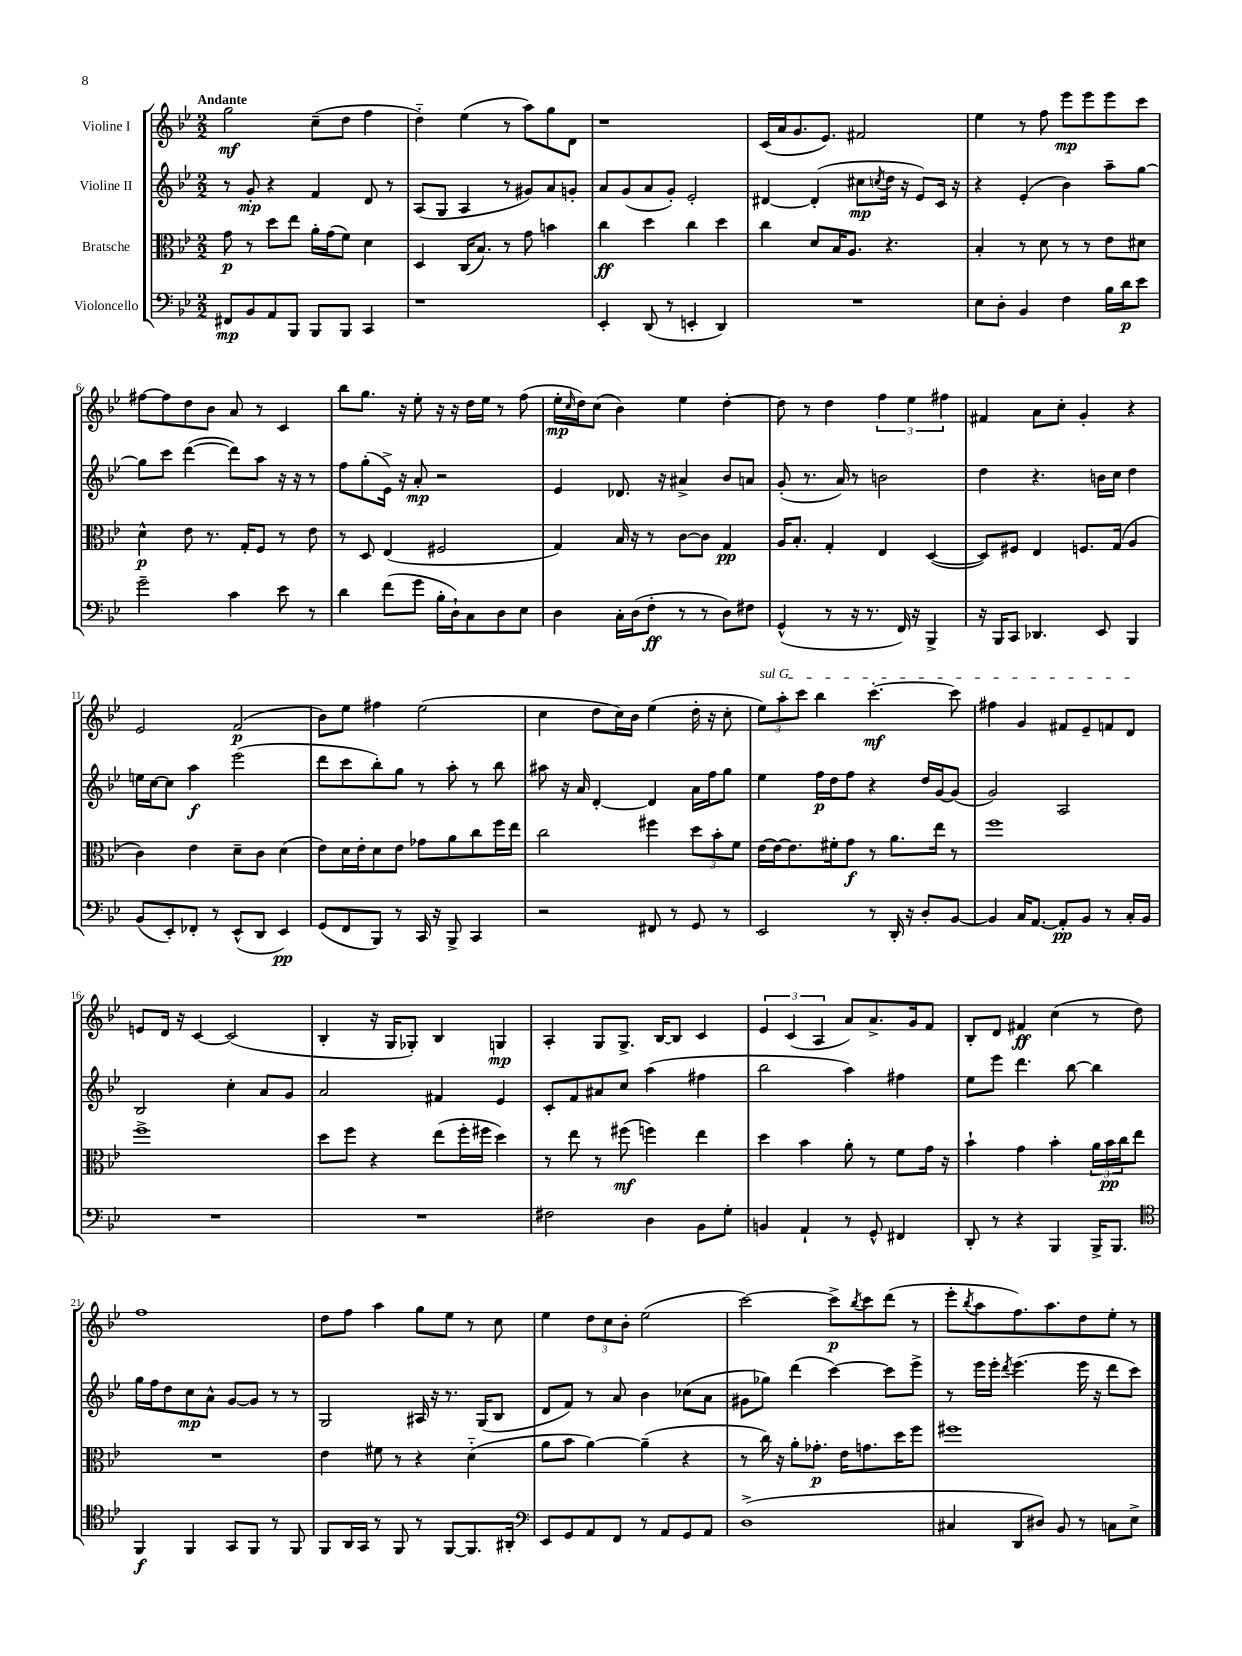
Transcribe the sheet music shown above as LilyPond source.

<<
\new StaffGroup <<
\new Staff = "s0" \with { instrumentName = "Violine I" } {
    \clef treble \key bes \major \numericTimeSignature \time 2/2 \tempo "Andante"
    g''2\mf c''8--( d''8 f''4 |
    d''4-_) ees''4( r8 a''8) g''8 d'8 |
    r1 |
    c'16( a'16 g'8. ees'8.) fis'2 |
    ees''4 r8 f''8 ees'''8\mp ees'''8 ees'''8 c'''8 |
    fis''8~ fis''8 d''8 bes'8 a'8 r8 c'4 |
    bes''8 g''8. r16 ees''8-. r16 r16 d''16 ees''16 r8 f''8( |
    ees''16-.\mp \grace { c''16 } d''16) c''8( bes'4) ees''4 d''4~-. |
    d''8 r8 d''4 \tuplet 3/2 { f''4 ees''4 fis''4 } |
    fis'4 a'8 c''8-. g'4-. r4 |
    ees'2 f'2\p( |
    bes'8) ees''8 fis''4 ees''2( |
    c''4 d''8 c''16) bes'16 ees''4( d''16-. r16 c''8-. |
    \tuplet 3/2 { \once \override TextSpanner.bound-details.left.text = \markup { \italic "sul G" } ees''8\startTextSpan) a''8-. c'''8 } bes''4 c'''4.~-.\mf c'''8 |
    fis''4 g'4 fis'8 ees'8-- f'8 d'8\stopTextSpan |
    e'8 d'16 r16 c'4~ c'2( |
    bes4-. r16 g16 ges8-.) bes4 g4\mp |
    a4-. g8 g8.-> bes16~ bes8 c'4 |
    \tuplet 3/2 { ees'4 c'4( a4 } a'8) a'8.-> g'16 f'8 |
    bes8-. d'8 fis'4\ff c''4( r8 d''8) |
    f''1 |
    d''8 f''8 a''4 g''8 ees''8 r8 c''8 |
    ees''4 \tuplet 3/2 { d''8 c''8 bes'8-. } ees''2( |
    c'''2~) c'''8->\p \acciaccatura { bes''8 } c'''8 d'''8( r8 |
    ees'''8-. \acciaccatura { bes''8 } a''8 f''8.) a''8. d''8 ees''8-. r8 \bar "|." |
}
\new Staff = "s1" \with { instrumentName = "Violine II" } {
    \clef treble \key bes \major \numericTimeSignature \time 2/2
    r8 g'8-.\mp r4 f'4 d'8 r8 |
    a8( g8 a4 r8 gis'8) a'8 g'8-. |
    a'8 g'8( a'8 g'8-.) ees'2-. |
    dis'4~ dis'4-.( cis''8\mp \acciaccatura { c''8 } d''16 r16 ees'8) c'16 r16 |
    r4 ees'4-.( bes'4) a''8-- g''8~ |
    g''8 c'''8 d'''4~( d'''8) a''8 r16 r16 r8 |
    f''8 g''8-.( ees'16->) r16 a'8-.\mp r2 |
    ees'4 des'8. r16 ais'4-> bes'8 a'8 |
    g'8-.( r8. a'16) r8 b'2 |
    d''4 r4. b'16 c''16 d''4 |
    e''16 c''16~ c''8 a''4\f ees'''2( |
    d'''8 c'''8 bes''8-.) g''8 r8 a''8-. r8 bes''8 |
    ais''8 r16 a'16 d'4~-. d'4 a'16 f''16 g''8 |
    ees''4 f''16\p d''16 f''8 r4 d''16 g'16~ g'8( |
    g'2) a2 |
    bes2 c''4-. a'8 g'8 |
    a'2 fis'4 ees'4 |
    c'8-. f'8 ais'8 c''8 a''4( fis''4 |
    bes''2 a''4) fis''4 |
    ees''8 ees'''8 d'''4. bes''8~ bes''4 |
    g''16 f''16 d''8 c''8\mp a'8-^ g'8~ g'8 r8 r8 |
    g2 ais16 r16 r8. g16( bes8 |
    d'8 f'8) r8 a'8 bes'4 ces''8( a'8 |
    gis'8 ges''8) d'''4( c'''4~) c'''8 ees'''8-> |
    r8 ees'''16 ees'''16-. \acciaccatura { d'''8 } ees'''4.( ees'''16 r16 d'''8 c'''8) \bar "|." |
}
\new Staff = "s2" \with { instrumentName = "Bratsche" } {
    \clef alto \key bes \major \numericTimeSignature \time 2/2
    g'8\p r8 d''8 ees''8 a'16-. g'16( f'8) d'4 |
    d4 c16( bes8.) r8 g'8 b'4 |
    c''4\ff d''4 c''4 d''4 |
    c''4 d'8 bes16 a8. r4. |
    bes4-. r8 d'8 r8 r8 ees'8 dis'8 |
    d'4-^\p ees'8 r8. g16-. f8 r8 ees'8 |
    r8 d8 ees4( fis2 |
    g4) bes16 r16 r8 c'8~ c'8 g4\pp |
    a16 bes8.-. g4-. ees4 d4~( |
    d8) fis8 ees4 f8. g16( a4 |
    c'4) ees'4 d'8-- c'8 d'4( |
    ees'8) d'16 ees'16-. d'8 ees'8 ges'8 a'8 c''8 f''16 ees''16 |
    c''2 fis''4 \tuplet 3/2 { d''8 bes'8-. f'8 } |
    ees'16~ ees'16~ ees'8. fis'16-. g'8\f r8 a'8. ees''16 r8 |
    f''1 |
    f''1-> |
    d''8 f''8 r4 ees''8( f''16-. fis''16 d''4) |
    r8 ees''8 r8 fis''8\mf( f''4) ees''4 |
    d''4 bes'4 a'8-. r8 f'8 g'16 r16 |
    bes'4-! g'4 bes'4-. \tuplet 3/2 { a'16 bes'16\pp c''16 } ees''8 |
    R1 |
    ees'4 fis'8 r8 r4 d'4-_( |
    a'8 bes'8 a'4~) a'4--( r4 |
    r8 c''16) r16 a'8-. ges'8.-.\p ees'16 g'8. d''16 f''8 |
    fis''1 \bar "|." |
}
\new Staff = "s3" \with { instrumentName = "Violoncello" } {
    \clef bass \key bes \major \numericTimeSignature \time 2/2
    fis,8\mp bes,8 a,8 bes,,8 bes,,8 bes,,8 c,4 |
    r1 |
    ees,4-. d,8( r8 e,4-. d,4) |
    R1 |
    ees8 d8-. bes,4 f4 bes16 d'16\p ees'8 |
    g'2-- c'4 ees'8 r8 |
    d'4 f'8( g'8 bes16-. d16-!) c8 d8 ees8 |
    d4 c16-. d16( f8-.\ff r8 r8 d8) fis8 |
    g,4-^( r8 r16 r8. f,16) r16 bes,,4-> |
    r16 bes,,16 c,8 des,4. ees,8 bes,,4 |
    bes,8( ees,8-.) fes,8-. r8 ees,8-^( d,8 ees,4\pp) |
    g,8( f,8 bes,,8) r8 c,16 r16 bes,,8-> c,4 |
    r2 fis,8 r8 g,8 r8 |
    ees,2 r8 d,16-. r16 d8-. bes,8~ |
    bes,4 c16 a,8.~ a,8-.\pp bes,8 r8 c16-. bes,16 |
    R1 |
    R1 |
    fis2 d4 bes,8 g8-. |
    b,4 a,4-! r8 g,8-^ fis,4 |
    d,8-. r8 r4 bes,,4 bes,,16-> bes,,8. |
    \clef tenor f,4\f f,4 g,8 f,8 r8 f,8 |
    f,8 a,16 g,16 r8 f,8 r8 f,8~ f,8. ais,16-. |
    \clef bass ees,8 g,8 a,8 f,8 r8 a,8 g,8 a,8 |
    d1->( |
    cis4 d,8 dis8) bes,8 r8 c8 ees8-> \bar "|." |
}
>>
>>
